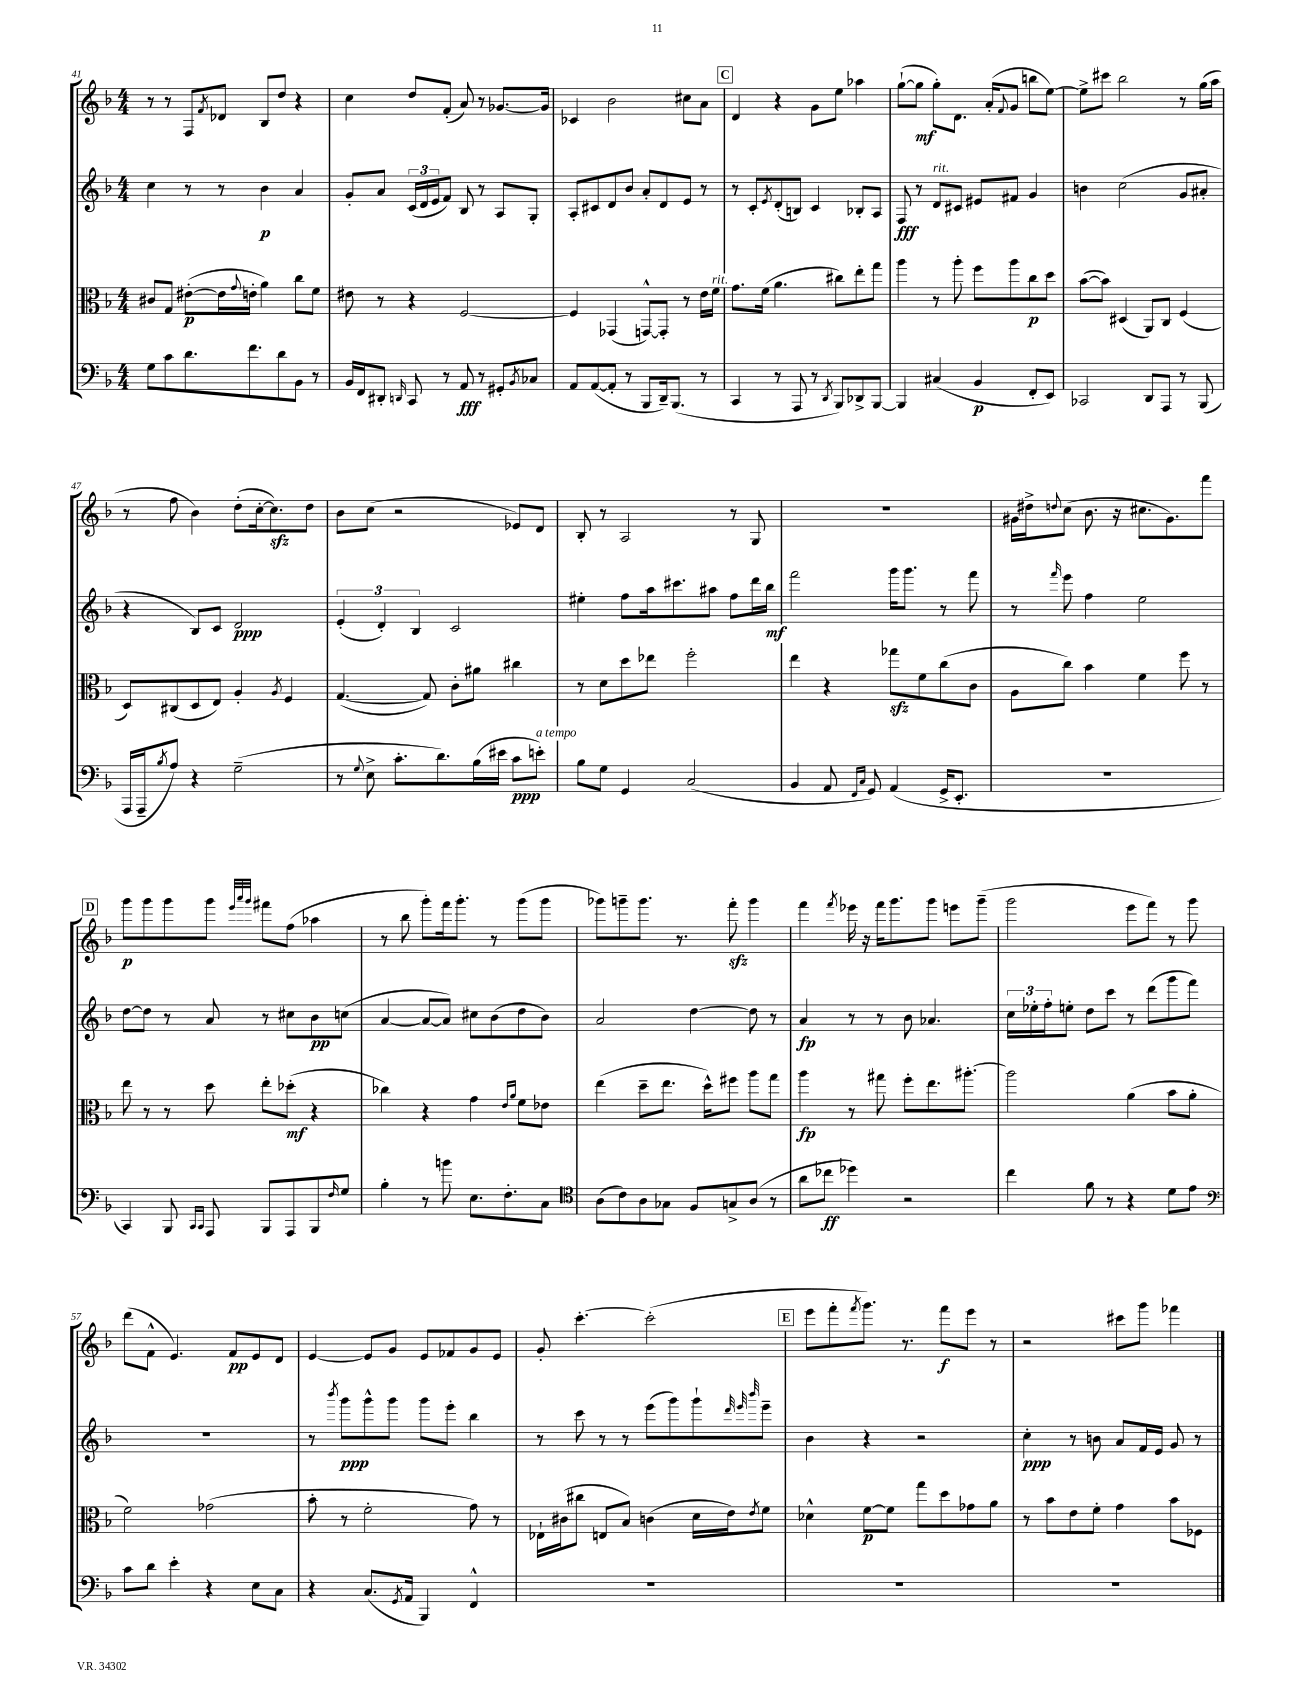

**kern	**kern	**kern	**kern
*staff4	*staff3	*staff2	*staff1
*clefF4	*clefC3	*clefG2	*clefG2
*k[b-]	*k[b-]	*k[b-]	*k[b-]
*M4/4	*M4/4	*M4/4	*M4/4
8G\L	8c#/L	4cc\	8r
8c\	8G/J	.	8r
8.d\	([8e#'\L	8r	8F/L
.	.	.	8qf/
.	16e#\]L	8r	8d-/J
.	8qqg/	.	.
8.f\	16e'\JJ	.	.
.	4a\)	4b-\	8B-/L
8d\	.	.	8dd/J
8BB-\J	8cc\L	4a/	4r
8r	8f\J	.	.
=	=	=	=
16BB-/LL	8e#\	8g'/L	4cc\
16FF/J	.	.	.
8DD#'/J	8r	8a/J	.
16qqDD/	.	.	.
8CC/	4r	(24c/LL	8dd/L
.	.	24d/	.
.	.	24e/J	.
8r	.	8f/J)	(8f'/J
8AA/	[2F/	8B-/	8a/)
8r	.	8r	8r
8GG#'/L	.	8A/L	[8.g-/L
8qBB-/	.	.	.
8C-/J	.	8G'/J	.
.	.	.	16g-/]Jk
=	=	=	=
8AA/L	4F/]	8A'/L	4c-/
([8AA/	.	8c#/	.
8AA'/]J	(4GG-/	8d/	2b-\
8r	.	8b-/J	.
8BBB-/L	[8GG^^/L)	8a'/L	.
16DD~/k)	8GG'/]J	8d/	.
(8.BBB-/J	.	.	.
.	8r	8e/J	8cc#\L
8r	16e\LL	8r	8a\J
.	16f\JJ	.	.
=	=	=	=
4CC/	8.g\L	8r	4d/
.	.	8c'/L	.
.	(16f\Jk	.	.
.	.	8qe/	.
8r	4.a\	(8d'/	4r
8AAA/	.	8B/J)	.
8r	.	4c/	8g\L
8qDD/	.	.	.
8BBB-/L)	8cc#\L)	.	8ee\J
8DD-^/	8ee'\	8B-'/L	4aa-\
[8BBB-/J	8gg\J	8A/J	.
=	=	=	=
4BBB-/]	4aa\	8F/	([8gg`\L
.	.	8r	8gg\]J
(4C#/	8r	8d/L	8gg'\L)
.	8aa'\	8c#/J	8.d\J
4BB-/	8ff\L	8e#/L	.
.	.	.	(16a'/LK
.	.	.	8qqf/
.	8aa\	8f#/J	8g/J
8FF'/L	8cc\	4g/	8bb\L
8EE/J)	8dd\J	.	[8ee\J)
=	=	=	=
2CC-/	([8b-\L	4b\	8ee^\]L
.	8b-\]J)	.	8ccc#\J
.	(4D#/	(2cc\	2bb-\
8DD/L	8AA/L)	.	.
8AAA/J	8C/J	.	.
8r	(4F/	8g/L	8r
(8BBB-/	.	8a#'/J	(16gg\LL
.	.	.	16aa\JJ
=	=	=	=
16AAA/LL	8D/L)	4r	8r
16AAA~/J	.	.	.
8qB-/	.	.	.
8A/J)	(8C#/	.	8ff\
4r	8D/	8B-/L)	4b-\)
.	8E/J)	8c/J	.
(2G~\	4A'/	2d/	(8dd'\L
.	.	.	[16cc'\k
.	.	.	8.cc\])
.	8qA/	.	.
.	4F/	.	.
.	.	.	8dd\J
=	=	=	=
8r	([4.G/	(6e'/	8b-\L
8qqG/	.	.	.
8E^\	.	.	(8cc\J
.	.	6d'/)	.
8.c'\L	.	.	2r
.	.	6B-/	.
.	8G/])	.	.
8.d\)	.	.	.
.	8c'\L	2c/	.
(16B-\L	8a#\J	.	.
16e#\JJ	.	.	.
8c\L	4cc#\	.	8e-/L)
8e'\J)	.	.	8d/J
=	=	=	=
8B-\L	8r	4ee#'\	8B-'/
8G\J	8d\L	.	8r
4GG/	8dd\	8ff\L	2A/
.	8ee-\J	16aa\k	.
.	.	8.ccc#\	.
(2C/	2ff'\	.	.
.	.	8aa#\J	.
.	.	8ff\L	8r
.	.	16ddd\L	8G/
.	.	16bb-\JJ	.
=	=	=	=
4BB-/	4ee\	2fff\	1r
8AA/	4r	.	.
16qqFF/LL	.	.	.
16qqC/JJ	.	.	.
8GG/)	.	.	.
(4AA/	8gg-\L	16ggg\LK	.
.	.	8.ggg\J	.
.	8f\	.	.
16GG^/LK	(8cc\	8r	.
8.EE'/J	.	.	.
.	8c\J	8fff\	.
=	=	=	=
1r	8A\L	8r	16g#\LL
.	.	.	16dd#^\J
.	.	16qqfff/	8qqdd/
.	8cc\J)	8eee\	(8cc\J
.	4b-\	4ff\	8.b-\
.	.	.	16r
.	4f\	2ee\	8.cc#\L
.	.	.	8.g#\)
.	8ff\	.	.
.	8r	.	8fff\J
=	=	=	=
4CC/)	8ee\	[8dd\L	8ggg\L
.	8r	8dd\]J	8ggg\
8BBB-/	8r	8r	8ggg\
16qqCC/LL	.	.	.
16qqCC/JJ	.	.	.
8AAA/	8dd\	8a/	8ggg\J
.	.	.	32qqeee/LLL
.	.	.	32qqaaa/
.	.	.	32qqggg/JJJ
8BBB-/L	8ee'\L	8r	8fff#\L
8AAA/	(8dd-'\J	8cc#\L	(8ff\J
8BBB-/	4r	8b-\	4aa-\
16qqF/	.	.	.
8G/J	.	(8cc\J	.
=	=	=	=
4B-'\	4cc-\)	[4a/	8r
.	.	.	8bb-\
8r	4r	8a/_L	8ggg'\L)
8b\	.	8a/]J)	16fff\k
.	.	.	8.ggg'\J
8.E\L	4g\	8cc#\L	.
.	.	(8b-\	8r
8.F'\	.	.	.
.	16qqe/LL	.	.
.	16qqa/JJ	.	.
.	8f\L	8dd\	(8ggg\L
8C\J	8e-\J	8b-\J)	8ggg\J
=	=	=	=
*clefC4	*	*	*
(8A\L	(4ee\	2a/	8ggg-\L)
8c\)	.	.	8ggg~\
8A\	8dd~\L	.	8.ggg\J
8G-\J	8.ee\J	.	.
.	.	.	8.r
8F/L	.	[4dd\	.
.	16dd^^\LK)	.	.
8G^/	8ff#\J	.	8fff'\
(8A/J	8aa\L	8dd\]	4ggg\
8r	8gg\J	8r	.
=	=	=	=
8a\L	4aa\	4a/	4fff\
8cc-\J	.	.	.
.	.	.	8qfff/
4dd-\)	8r	8r	16eee-\
.	.	.	16r
.	8gg#\	8r	16fff\LK
.	.	.	8.ggg\
2r	8ff'\L	8b-\	.
.	8.ee\	4.a-/	8ggg\J
.	.	.	8eee\L
.	[8.aa#'\J	.	.
.	.	.	(8ggg~\J
=	=	=	=
4cc\	2aa#\]	24cc\LL	2ggg\
.	.	24ee-'\	.
.	.	24ff'\J	.
.	.	8ee'\J	.
8f\	.	8dd\L	.
8r	.	8ccc\J	.
4r	(4a\	8r	8eee\L
.	.	(8ddd\L	8fff\J)
8d\L	8b-\L	8ggg\	8r
8e\J	8a'\J	8fff\J)	8ggg\
=	=	=	=
*clefF4	*	*	*
8c\L	2f\)	1r	(8ddd\L
8d\J	.	.	8f^^\J
4e'\	.	.	4.e/)
4r	(2g-\	.	.
.	.	.	8f/L
8E\L	.	.	8e/
8C\J	.	.	8d/J
=	=	=	=
4r	8b-'\	8r	[4e/
.	.	8qbbb-/	.
.	8r	8ggg\L	.
(8.C/L	2f'\	8ggg^^\	8e/]L
.	.	8ggg\J	8g/J
8qGG/	.	.	.
16AA/Jk	.	.	.
4BBB-/)	.	8ggg\L	8e/L
.	.	8eee'\J	8f-/
4FF^^/	8g\)	4bb-\	8g/
.	8r	.	8e/J
=	=	=	=
1r	16E-`\LL	8r	8g'/
.	(16c#\J	.	.
.	8cc#\J	8ccc\	[4.ccc'\
.	8E/L	8r	.
.	8B-/J)	8r	.
.	(4c\	(8eee\L	(2ccc'\]
.	.	8ggg\)	.
.	16d\LL	8ggg`\	.
.	16e\J)	.	.
.	.	32qqddd/	.
.	.	32qqeee/	.
.	8qe/	32qqbbb-/	.
.	8f\J	8eee~\J	.
=	=	=	=
1r	4d-^^\	4b-\	8eee\L
.	.	.	8fff'\
.	.	.	8qfff/
.	[8f\L	4r	8.ggg\J)
.	8f\]J	.	.
.	.	.	8.r
.	8gg\L	2r	.
.	8dd\	.	8fff\L
.	8g-\	.	8eee\J
.	8a\J	.	8r
=	=	=	=
1r	8r	4cc'\	2r
.	8b-\L	.	.
.	8e\	8r	.
.	8f'\J	8b\	.
.	4g\	8a/L	8ccc#\L
.	.	16f/L	8ggg\J
.	.	16e/JJ	.
.	8b-\L	8g/	4fff-\
.	8F-\J	8r	.
==	==	==	==
*-	*-	*-	*-
